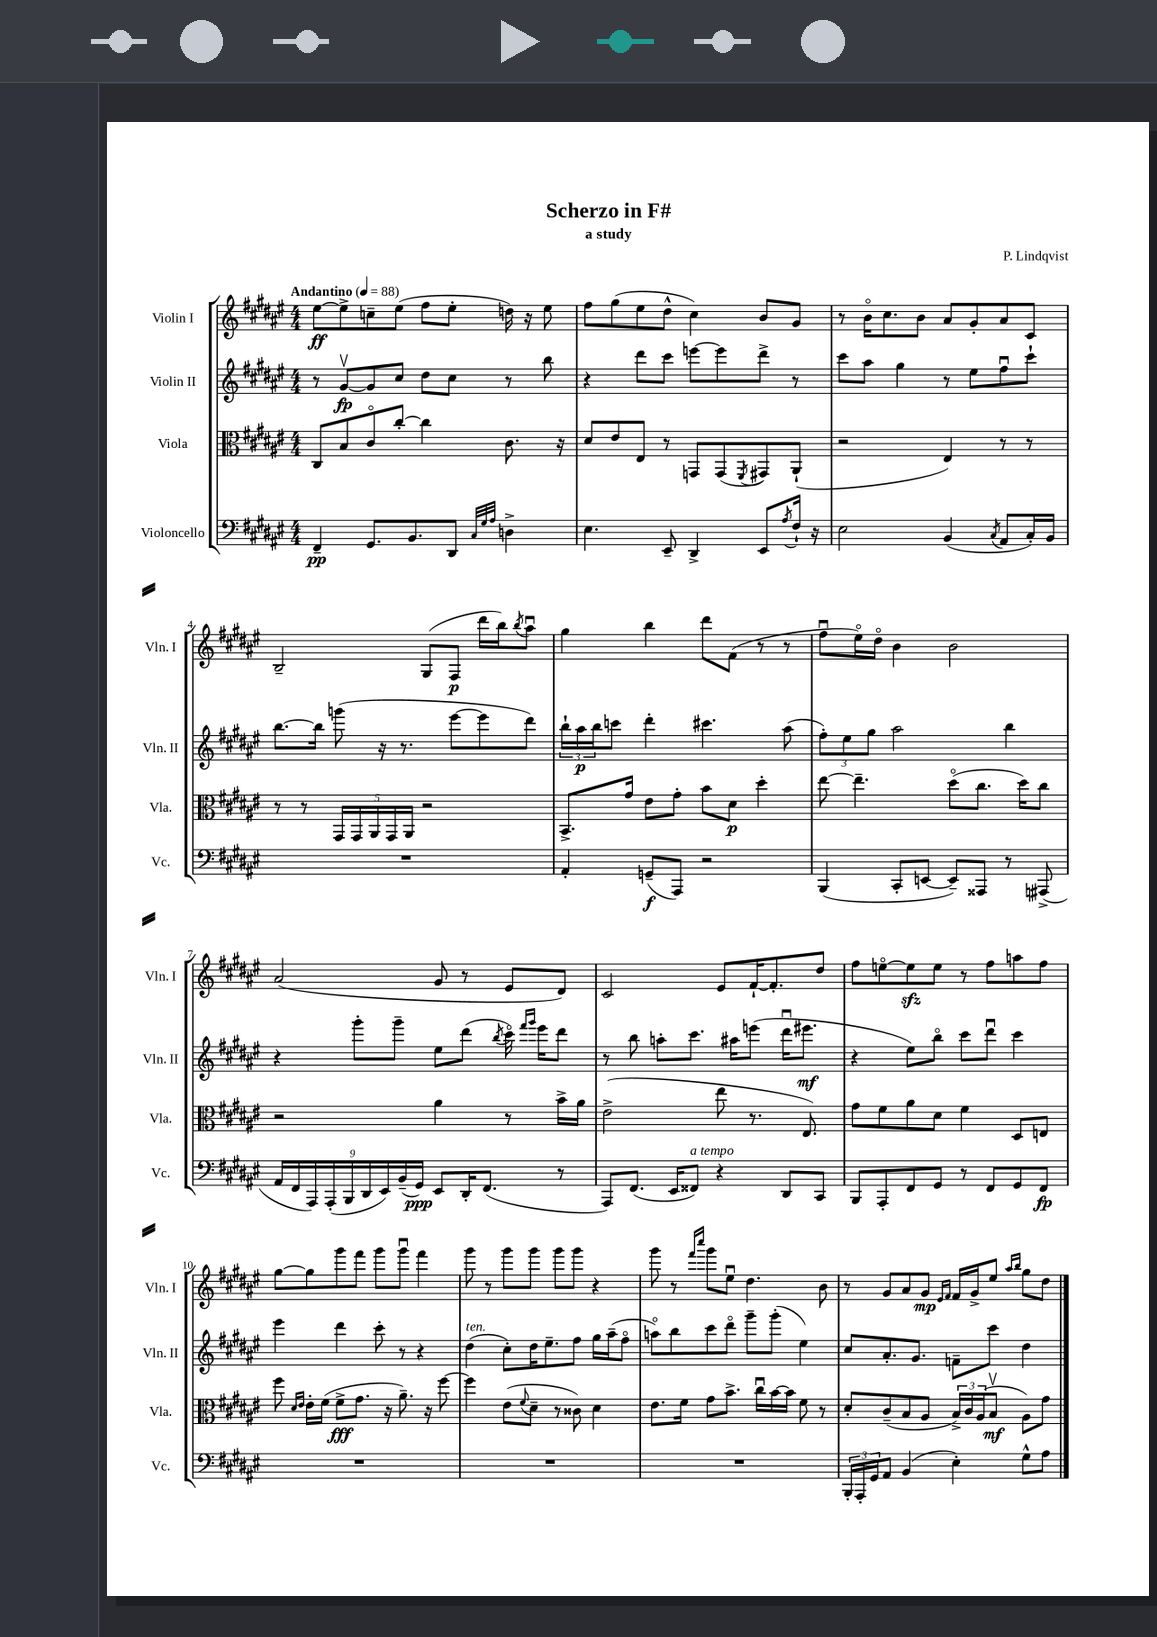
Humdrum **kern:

**kern	**dynam	**kern	**dynam	**kern	**dynam	**kern	**dynam
*part4	*part4	*part3	*part3	*part2	*part2	*part1	*part1
*staff4	*staff4	*staff3	*staff3	*staff2	*staff2	*staff1	*staff1
*I"Violoncello	*	*I"Viola	*	*I"Violin II	*	*I"Violin I	*
*I'Vc.	*	*I'Vla.	*	*I'Vln. II	*	*I'Vln. I	*
*clefF4	*	*clefC3	*	*clefG2	*	*clefG2	*
*k[f#c#g#d#a#e#]	*	*k[f#c#g#d#a#e#]	*	*k[f#c#g#d#a#e#]	*	*k[f#c#g#d#a#e#]	*
*M4/4	*	*M4/4	*	*M4/4	*	*M4/4	*
*MM88	*	*MM88	*	*MM88	*	*MM88	*
=1	=1	=1	=1	=1	=1	=1	=1
!	!	!	!	!	!	!LO:TX:a:B:t=Andantino	!
4FF#~/	pp	8C#/L	.	8r	.	[8ee#\L	ff
.	.	8B/	.	[8g#v/L	fp	8ee#^\]	.
8.GG#/L	.	8c#/	.	8g#/]	.	8ccn~\	.
.	.	[8cc#'/J	.	8cc#/J	.	(8ee#\J	.
8.BB/	.	.	.	.	.	.	.
.	.	4cc#\]	.	8dd#\L	.	8ff#\L	.
8DD#/J	.	.	.	8cc#\J	.	8ee#'\J	.
32qqC#/LLL	.	.	.	.	.	.	.
32qqG#/	.	.	.	.	.	.	.
32qqA#/JJJ	.	.	.	.	.	.	.
4Dn^\	.	8.c#\	.	8r	.	16ddn\)	.
.	.	.	.	.	.	16r	.
.	.	.	.	8bb\	.	8ee#\	.
.	.	16r	.	.	.	.	.
=2	=2	=2	=2	=2	=2	=2	=2
4.E#\	.	8d#/L	.	4r	.	8ff#\L	.
.	.	8e#/	.	.	.	(8gg#\	.
.	.	8E#/J	.	8ddd#\L	.	8ee#\	.
8EE#~/	.	8r	.	8ccc#\J	.	8dd#^^\J	.
4DD#^/	.	8GGn/L	.	[8eeen\L	.	4cc#\)	.
.	.	(8GG/	.	8eee\]	.	.	.
.	.	8qFF#/	.	.	.	.	.
8EE#/L	.	8GG#X/)	.	8ddd#^\J	.	8b/L	.
8qA#/	.	.	.	.	.	.	.
16F#`/Jk	.	(8AA#`/J	.	8r	.	8g#/J	.
16r	.	.	.	.	.	.	.
=3	=3	=3	=3	=3	=3	=3	=3
2E#\	.	2r	.	8ccc#\L	.	8r	.
.	.	.	.	8aa#\J	.	16b\KL	.
.	.	.	.	.	.	8.cc#\	.
.	.	.	.	4gg#\	.	.	.
.	.	.	.	.	.	8b\J	.
(4BB/	.	4E#/)	.	8r	.	8a#/L	.
.	.	.	.	8ee#\L	.	8g#'/	.
8qC#/	.	.	.	.	.	.	.
8AA#/L	.	8r	.	8ff#u\	.	8a#/	.
16C#'/L)	.	8r	.	8ccc#`\J	.	8c#/J	.
16BB/JJ	.	.	.	.	.	.	.
!!LO:LB:g=z
=4	=4	=4	=4	=4	=4	=4	=4
1r	.	8r	.	[8.bb\L	.	2B~/	.
.	.	8r	.	.	.	.	.
.	.	.	.	16bb\Jk]	.	.	.
.	.	20GG#/LL	.	(8gggn\	.	.	.
.	.	20GG#/	.	.	.	.	.
.	.	20AA#/	.	.	.	.	.
.	.	.	.	16r	.	.	.
.	.	20GG#/	.	.	.	.	.
.	.	.	.	8.r	.	.	.
.	.	20AA#/JJ	.	.	.	.	.
.	.	2r	.	.	.	(8G#/L	.
.	.	.	.	[8eee#\L	.	8F#/J	p
.	.	.	.	8eee#\]	.	16ddd#\LL	.
.	.	.	.	.	.	16bb\J)	.
.	.	.	.	.	.	8qbb/	.
.	.	.	.	8ddd#\J)	.	8aa#u\J	.
=5	=5	=5	=5	=5	=5	=5	=5
4AA#'/	.	8.BB^/L	.	24bb`\LL	.	4gg#\	.
.	.	.	.	24aa#\	p	.	.
.	.	.	.	24bb\J	.	.	.
.	.	.	.	8cccn\J	.	.	.
.	.	16g#/Jk	.	.	.	.	.
(8GGn~/L	f	8e#\L	.	4ddd#'\	.	4bb\	.
8AAA#/J)	.	8g#'\J	.	.	.	.	.
2r	.	8b\L	.	4.ccc#X\	.	8ddd#\L	.
.	.	8d#\J	p	.	.	(8f#\J	.
.	.	4dd#'\	.	.	.	8r	.
.	.	.	.	(8aa#\	.	8r	.
=6	=6	=6	=6	=6	=6	=6	=6
(4BBB/	.	[8ee#\	.	12ff#'\L)	.	8ff#u\L	.
.	.	.	.	12ee#\	.	.	.
.	.	4.ee#~\]	.	.	.	16ee#\L)	.
.	.	.	.	12gg#\J	.	.	.
.	.	.	.	.	.	16dd#\JJ	.
8CC#'/L	.	.	.	2aa#\	.	4b\	.
[8EEn/J	.	.	.	.	.	.	.
8EE~/L])	.	(8dd#\L	.	.	.	2b\	.
8AAA##X/J	.	8.cc#\J	.	.	.	.	.
8r	.	.	.	4bb\	.	.	.
.	.	16dd#\KL)	.	.	.	.	.
(8AAA#X^/	.	8cc#\J	.	.	.	.	.
!!LO:LB:g=z
=7	=7	=7	=7	=7	=7	=7	=7
18AA#/LL	.	2r	.	4r	.	(2a#/	.
18FF#/	.	.	.	.	.	.	.
18AAA#/)	.	.	.	.	.	.	.
(18AAA#'/	.	.	.	.	.	.	.
18BBB/	.	.	.	.	.	.	.
.	.	.	.	8ggg#'\L	.	.	.
18DD#/	.	.	.	.	.	.	.
18EE#/)	.	.	.	.	.	.	.
.	.	.	.	8ggg#~\J	.	.	.
(18BB~/	.	.	.	.	.	.	.
18GG#/JJ)	ppp	.	.	.	.	.	.
8EE#/L	.	4a#\	.	8ee#\L	.	8g#/	.
16DD#'/K	.	.	.	(8ddd#\J	.	8r	.
(8.FF#/J	.	.	.	.	.	.	.
.	.	.	.	8qbb/	.	.	.
.	.	8r	.	16ccc#\)	.	8e#/L	.
.	.	.	.	16qqfff#/LL	.	.	.
.	.	.	.	16qqggg#/JJ	.	.	.
.	.	.	.	16eee#\KL	.	.	.
8r	.	16b^\LL	.	8ddd#\J	.	8d#/J)	.
.	.	16a#\JJ	.	.	.	.	.
=8	=8	=8	=8	=8	=8	=8	=8
8AAA#/L)	.	(2e#^\	.	8r	.	2c#/	.
(8.FF#/J	.	.	.	8bb\	.	.	.
.	.	.	.	8aan'\L	.	.	.
16EE#/KL	.	.	.	.	.	.	.
!LO:TX:a:i:t=a tempo	!	!	!	!	!	!	!
8FF##X/J)	.	.	.	8.ccc#\J	.	.	.
4r	.	8ee#\	.	.	.	8e#/L	.
.	.	.	.	16aa#X\KL	.	.	.
.	.	8.r	.	(8eeen\J	.	[16f#`/K	.
.	.	.	.	.	.	8.f#'/]	.
8DD#/L	.	.	.	16ddd#u\KL	.	.	.
.	.	8.E#/)	.	8.eee#X\J	mf	.	.
8CC#/J	.	.	.	.	.	8dd#/J	.
=9	=9	=9	=9	=9	=9	=9	=9
8BBB/L	.	8g#\L	.	4r	.	8ff#\L	.
8AAA#'/	.	8f#\	.	.	.	[8een\	.
8FF#/	.	8a#\	.	8ee#\L)	.	8eezz\]	.
8GG#/J	.	8d#\J	.	8bb\J	.	8ee\J	.
8r	.	4f#\	.	8ccc#\L	.	8r	.
8FF#/L	.	.	.	8ddd#u\J	.	8ff#\L	.
8GG#/	.	8D#/L	.	4ccc#\	.	8aan\	.
8FF#/J	fp	8En/J	.	.	.	8ff#\J	.
!!LO:LB:g=z
=10	=10	=10	=10	=10	=10	=10	=10
1r	.	8ff#\	.	4eee#\	.	[8gg#\L	.
.	.	16qqd#/LL	.	.	.	.	.
.	.	16qqe#/JJ	.	.	.	.	.
.	.	16e#'\LL	.	.	.	8gg#\]	.
.	.	(16f#\JJ	.	.	.	.	.
.	.	8f#^\L	fff	4ddd#\	.	8ggg#\	.
.	.	8.g#\J	.	.	.	8fff#\J	.
.	.	.	.	8ccc#'\	.	8ggg#\L	.
.	.	16r	.	.	.	.	.
.	.	8.a#~\)	.	8r	.	8ggg#u\J	.
.	.	.	.	4r	.	4fff#\	.
.	.	16r	.	.	.	.	.
.	.	[8ff#\	.	.	.	.	.
=11	=11	=11	=11	=11	=11	=11	=11
!	!	!	!	!LO:TX:a:i:t=ten.	!	!	!
1r	.	4ff#\]	.	(4dd#\	.	8ggg#\	.
.	.	.	.	.	.	8r	.
.	.	(8e#\L	.	8cc#'\L)	.	8ggg#\L	.
.	.	8qqf#/	.	.	.	.	.
.	.	8d#~\J	.	16dd#\K	.	8ggg#\J	.
.	.	.	.	8.ee#~\	.	.	.
.	.	8r	.	.	.	8ggg#\L	.
.	.	8c##X\)	.	8ff#\J	.	8ggg#\J	.
.	.	4d#\	.	16gg#\LL	.	4r	.
.	.	.	.	(16aa#~\J	.	.	.
.	.	.	.	8ff#\J	.	.	.
=12	=12	=12	=12	=12	=12	=12	=12
1r	.	8.e#\L	.	8aan\L)	.	8ggg#\	.
.	.	.	.	8bb\	.	8r	.
.	.	16f#\Jk	.	.	.	.	.
.	.	.	.	.	.	16qqfff#/LL	.
.	.	.	.	.	.	16qqcccc#/JJ	.
.	.	8g#\L	.	8ccc#\	.	8ggg#\L	.
.	.	8.b^\J	.	8ddd#\J	.	8ee#u\J	.
.	.	.	.	8ggg#~\L	.	4.dd#\	.
.	.	16cc#u\LL	.	.	.	.	.
.	.	[16b\	.	(8ggg#'\J	.	.	.
.	.	16b\JJ]	.	.	.	.	.
.	.	8f#\	.	4ee#\)	.	.	.
.	.	8r	.	.	.	8b\	.
=13	=13	=13	=13	=13	=13	=13	=13
24BBB'/LL	.	8d#'/L	.	8cc#/L	.	8r	.
24AAA#'/	.	.	.	.	.	.	.
24GG#/J	.	.	.	.	.	.	.
8AA#/J	.	(8c#~/	.	8.a#'/	.	8g#/L	.
(4BB/	.	8B/	.	.	.	8a#/	.
.	.	.	.	8.g#/J	.	.	.
.	.	8A#/J	.	.	.	8g#/J	mp
.	.	.	.	.	.	16qqe#/LL	.
.	.	.	.	.	.	16qqf#/JJ	.
4E#'\)	.	24B^/LL)	.	8fn~\L	.	16f#/LL	.
.	.	24c#/	.	.	.	.	.
.	.	.	.	.	.	16g#^/J	.
.	.	(24A#/J	.	.	.	.	.
.	.	8Bv/J	mf	8ccc#\J	.	8ee#/J	.
.	.	.	.	.	.	16qqaa#/LL	.
.	.	.	.	.	.	16qqbb/JJ	.
8G#^^\L	.	8A#\L)	.	4dd#\	.	8gg#\L	.
8A#\J	.	8g#\J	.	.	.	8dd#\J	.
==	==	==	==	==	==	==	==
*-	*-	*-	*-	*-	*-	*-	*-
